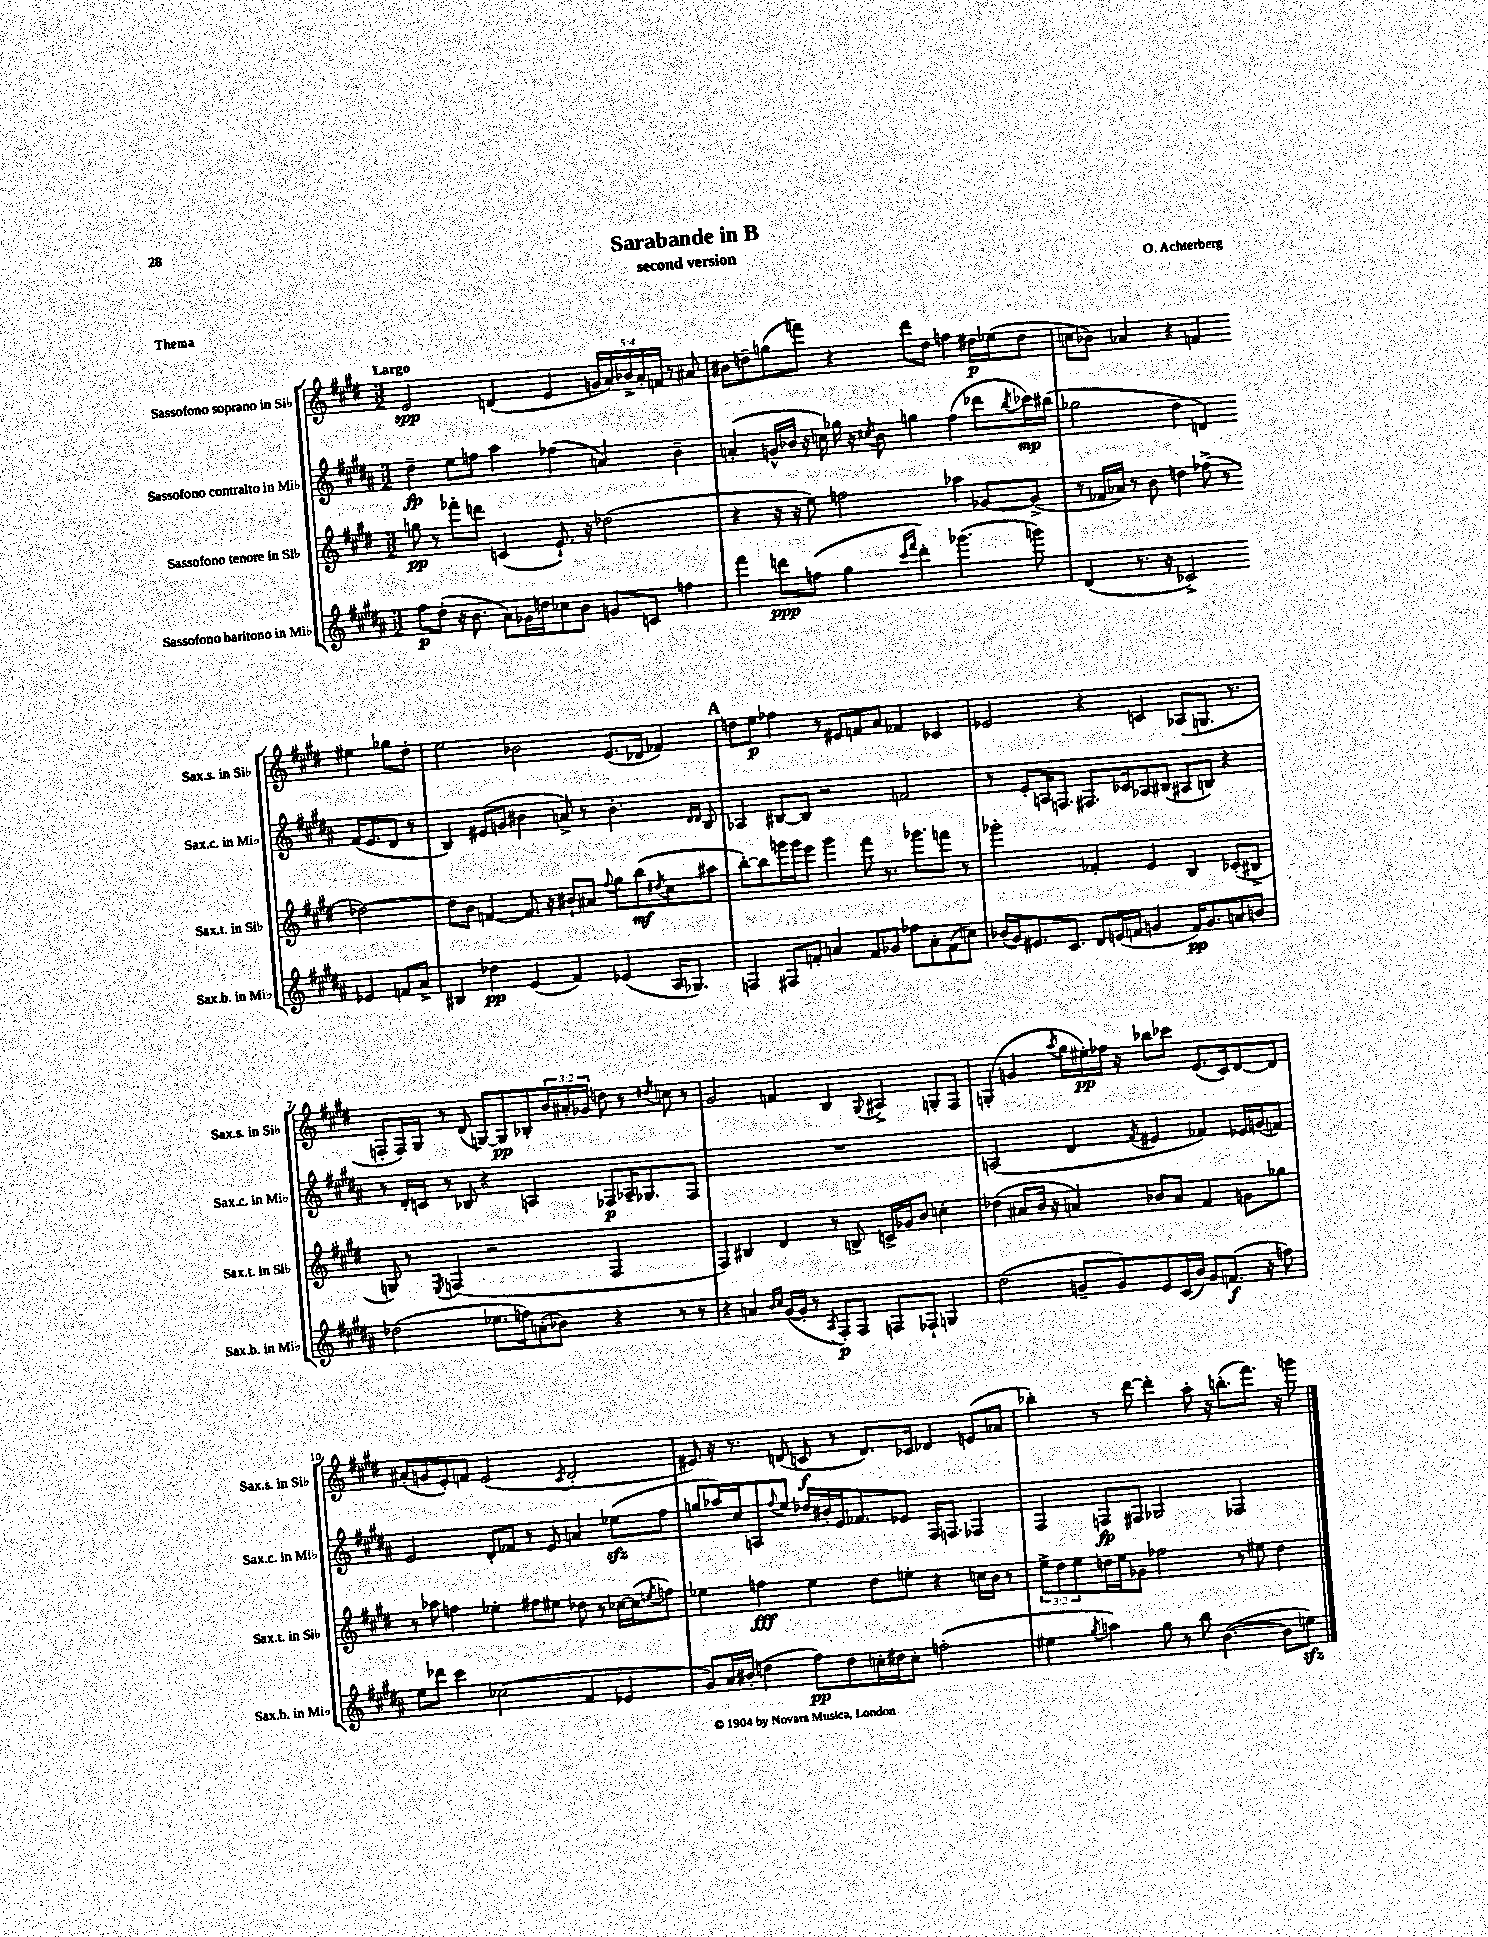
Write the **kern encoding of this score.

**kern	**dynam	**kern	**dynam	**kern	**dynam	**kern	**dynam
*part4	*part4	*part3	*part3	*part2	*part2	*part1	*part1
*staff4	*staff4	*staff3	*staff3	*staff2	*staff2	*staff1	*staff1
*I"Sassofono baritono in Mi♭	*	*I"Sassofono tenore in Si♭	*	*I"Sassofono contralto in Mi♭	*	*I"Sassofono soprano in Si♭	*
*I'Sax.b. in Mi♭	*	*I'Sax.t. in Si♭	*	*I'Sax.c. in Mi♭	*	*I'Sax.s. in Si♭	*
*clefG2	*	*clefG2	*	*clefG2	*	*clefG2	*
*k[f#c#g#d#a#]	*	*k[f#c#g#d#]	*	*k[f#c#g#d#a#]	*	*k[f#c#g#d#]	*
*M3/2	*	*M3/2	*	*M3/2	*	*M3/2	*
=1	=1	=1	=1	=1	=1	=1	=1
!	!	!	!	!	!	!LO:TX:a:B:t=Largo	!
8ff#\L	p	8ggn\	pp	4dd#~\	fp	2e/	spp
(8dd#'\J	.	8r	.	.	.	.	.
16r	.	8fff-X'\L	.	8ee\L	.	.	.
8.b\	.	.	.	.	.	.	.
.	.	8dddn\J	.	8ffn\J	.	.	.
8a#\L)	.	(4cn/	.	4aa#\	.	(4dn/	.
16g-X\L	.	.	.	.	.	.	.
16ddn\J	.	.	.	.	.	.	.
8cc-X\	.	8.e`/)	.	(4ff-X\	.	4e/	.
8b\J	.	.	.	.	.	.	.
.	.	16r	.	.	.	.	.
8gn/L	.	(2dd-X\	.	4an/)	.	20gn/LL	.
.	.	.	.	.	.	20a/)	.
.	.	.	.	.	.	20b-X^/	.
8cn/J	.	.	.	.	.	.	.
.	.	.	.	.	.	20a'/	.
.	.	.	.	.	.	20fn/JJ	.
4ffn\	.	.	.	4b~\	.	8r	.
.	.	.	.	.	.	8a#X/	.
=2	=2	=2	=2	=2	=2	=2	=2
4fff#\	.	4r	.	(4an'/	.	8b#X\L	.
.	.	.	.	.	.	8ddn~\	.
8dddn\L	ppp	16r	.	16gn^^/LL	.	(8ggn\	.
.	.	16r	.	16b-X/JJ	.	.	.
(8ffn\J	.	8ee\)	.	16r	.	8fffn\J)	.
.	.	.	.	16ccn\)	.	.	.
4gg#\	.	2ffn\	.	16gg-X\	.	4r	.
.	.	.	.	16r	.	.	.
.	.	.	.	8qcc#X/	.	.	.
.	.	.	.	8b-\	.	.	.
16qqccc#/LL	.	.	.	.	.	.	.
16qqfff#/JJ	.	.	.	.	.	.	.
4ddd'\)	.	.	.	4ggn\	.	8ddd#\L	.
.	.	.	.	.	.	8dd\J	.
(4.ggg-X\	.	4aa-X\	.	(4ff#\	.	4ffn\	.
.	.	[8g-X/L	.	8ddd-X\L	.	16dd#X\LL	p
.	.	.	.	.	.	(16ee-X\J	.
.	.	.	.	8qbb/	.	.	.
8gggn\)	.	(8g-^/J]	.	16ccc-X\L)	mp	8dd#\J	.
.	.	.	.	(16bb#X\JJ	.	.	.
=3	=3	=3	=3	=3	=3	=3	=3
(4d#/	.	8r	.	2gg-X\	.	8ccn\L	.
.	.	16f-X/LL	.	.	.	8b-X\J)	.
.	.	16a-X/JJ)	.	.	.	.	.
8.r	.	8r	.	.	.	4a-X/	.
.	.	8b\	.	.	.	.	.
16r	.	.	.	.	.	.	.
2c-X^/)	.	4ddn\	.	4dd#\	.	4r	.
.	.	(8ff-X^\	.	4dn/)	.	4fn/	.
.	.	8r	.	.	.	.	.
4e-X/	.	[2dd-X\)	.	(16f#/KL	.	4ee#X\	.
.	.	.	.	8.e/	.	.	.
8fn/L	.	.	.	8d/J	.	8gg-X\L	.
8a#^/J	.	.	.	8r	.	8dd#'\J	.
!!LO:LB:g=z
=4	=4	=4	=4	=4	=4	=4	=4
4B#X/	.	8dd-X\L]	.	4B/)	.	2ee\	.
.	.	8b\J	.	.	.	.	.
4dd-X\	pp	[4fn/	.	(8e#X/L	.	.	.
.	.	.	.	8gn/J	.	.	.
(4e/	.	8.f/]	.	4b#X\	.	2b-X\	.
.	.	16r	.	.	.	.	.
4f#/)	.	8b#X`/L	.	8an^/)	.	.	.
.	.	8a#X/J	.	8r	.	.	.
.	.	8qqff#/	.	.	.	.	.
(4e-X/	.	8gg#\L	.	4.b#'\	.	(8.e/L	.
.	.	(8bb\	mf	.	.	.	.
.	.	.	.	.	.	16d-X/Jk	.
.	.	8qdd#X/	.	.	.	.	.
16A#/KL	.	8cc#\	.	.	.	4f-X/)	.
8.G-X/J)	.	.	.	.	.	.	.
.	.	.	.	16qqd#/LL	.	.	.
.	.	.	.	16qqd#/JJ	.	.	.
.	.	8aa#X\J	.	8B/	.	.	.
!!LO:REH:place=s1:t=A
=5	=5	=5	=5	=5	=5	=5	=5
4Fn/	.	[8bb'\L)	.	4A-X/	.	8ddn\L	.
.	.	8bb\]	.	.	.	8ee\J	p
8F#X/L	.	16gggn\L	.	[8B#X/L	.	4ff-X\	.
.	.	16ggg\J	.	.	.	.	.
8fn'/J	.	8eee\J	.	8B#/J]	.	.	.
4an/	.	4ggg\	.	2r	.	8r	.
.	.	.	.	.	.	8e#X/L	.
8f/L	.	8fff#\	.	.	.	8fn/	.
8g-X/J	.	8.r	.	.	.	8a/J	.
8ff-X\L	.	.	.	2fn/	.	4f-X/	.
.	.	8.ggg-X\L	.	.	.	.	.
8a'\	.	.	.	.	.	.	.
(8f\	.	8fffn\J	.	.	.	4c-X/	.
8ccn\J)	.	8r	.	.	.	.	.
=6	=6	=6	=6	=6	=6	=6	=6
(16b-X/LL	.	2ggg-X'\	.	8r	.	2e-X/	.
16g#/J)	.	.	.	.	.	.	.
8.e#X/	.	.	.	8e'/L	.	.	.
.	.	.	.	16An/K	.	.	.
8.c#/J	.	.	.	8.Fn/J	.	.	.
8d#/L	.	4f-X'/	.	8.F#X/L	.	4r	.
(16en/L	.	.	.	.	.	.	.
16fn/JJ	.	.	.	16c-X/k	.	.	.
4gn/	.	4e/	.	8A-X/	.	4cn/	.
.	.	.	.	(8B#X/J	.	.	.
16f/KL)	pp	4B/	.	8A#X/L	.	(8A-X/L	.
8.g/	.	.	.	.	.	.	.
.	.	.	.	8Bn/J)	.	8.Gn/J	.
8an/	.	(8c-X'/L	.	4r	.	.	.
.	.	.	.	.	.	8.r	.
8bn/J	.	8B#X^/J	.	.	.	.	.
!!LO:LB:g=z
=7	=7	=7	=7	=7	=7	=7	=7
(2dd-X\	.	8Gn/)	.	8r	.	8Fn'/L	.
.	.	8r	.	16d#'/LL	.	16F/L)	.
.	.	.	.	16cn/JJ	.	16G#/JJ	.
.	.	8qE/	.	.	.	.	.
.	.	(4Fn/	.	8r	.	8r	.
.	.	.	.	8B-X/	.	(8d#/	.
8.ee-X\L	.	2r	.	4r	.	[8Gn/L)	.
.	.	.	.	.	.	8G/]	pp
16ffn\k)	.	.	.	.	.	.	.
(8an'\	.	.	.	4An/	.	8B-X'/	.
8b-X\J)	.	.	.	.	.	24b/L	.
.	.	.	.	.	.	24a#X'/	.
.	.	.	.	.	.	24g-X/JJ	.
4r	.	2F/	.	8F-X/L	p	8ddn\	.
.	.	.	.	16A-X~/K	.	8r	.
.	.	.	.	8.G-X/	.	.	.
.	.	.	.	.	.	8qdd#X/	.
8r	.	.	.	.	.	8ccn\	.
8r	.	.	.	8F-/J	.	8r	.
=8	=8	=8	=8	=8	=8	=8	=8
4r	.	4F#/)	.	1.r	.	2g#/	.
4an/	.	4B#X/	.	.	.	.	.
16qqb/LL	.	.	.	.	.	.	.
16qqcc#/JJ	.	.	.	.	.	.	.
([16g#/LL	.	4d#/	.	.	.	4fn/	.
16g#'/JJ]	.	.	.	.	.	.	.
8r	.	.	.	.	.	.	.
8qA#/	.	.	.	.	.	.	.
8F#'/L)	p	8r	.	.	.	4B/	.
8F#/J	.	8Bn^/	.	.	.	.	.
.	.	.	.	.	.	8qqG#/	.
8Fn/L	.	16cn^/LL	.	.	.	4A#X^/	.
.	.	16g-X/J	.	.	.	.	.
8F-X`/J	.	8b/J	.	.	.	.	.
4Gn/	.	4ccn'\	.	.	.	8Gn'/L	.
.	.	.	.	.	.	8F#/J	.
=9	=9	=9	=9	=9	=9	=9	=9
(2dd#\	.	(4dd-X\	.	(2An/	.	(4Gn'/	.
.	.	8a#X/L	.	.	.	4gn/	.
.	.	16b/Jk	.	.	.	.	.
.	.	16r	.	.	.	.	.
.	.	.	.	.	.	8qaa/	.
8gn~/L	.	4an/)	.	4d#/	.	16gg#\LL	.
.	.	.	.	.	.	16ee#X'\)	pp
8g/)	.	.	.	.	.	16ff-X\JJ	.
.	.	.	.	.	.	16r	.
.	.	.	.	8qf#/	.	.	.
8e/	.	8b-X/L	.	4e#X/	.	8bb-X\L	.
(16c#/L	.	8a/J	.	.	.	8ccc-X\J	.
16b/JJ)	.	.	.	.	.	.	.
8g/L	.	4f#/	.	4f-X/)	.	(8.e/L	.
(8.fn/J	f	.	.	.	.	.	.
.	.	.	.	.	.	16c#/k)	.
.	.	8gn\L	.	16e-X/LL	.	[8d#/	.
16r	.	.	.	(16gn/J	.	.	.
8ffn\)	.	8gg-X\J	.	8fn/J)	.	8d#/J]	.
!!LO:LB:g=z
=10	=10	=10	=10	=10	=10	=10	=10
8ee\L	.	8r	.	2e/	.	(8a#X'/L	.
8ddd-X\J	.	8aa-X\	.	.	.	8gn/	.
4ccc#\	.	4ffn\	.	.	.	8e'/)	.
.	.	.	.	.	.	8fn/J	.
(2cc-X\	.	4ee-X'\	.	8d#'/L	.	(2e/	.
.	.	.	.	8f-X/J	.	.	.
.	.	8ff#X\L	.	8r	.	.	.
.	.	8ee#X\J	.	8e/	.	.	.
.	.	.	.	.	.	8qc#/	.
4f#/	.	8dd-X\	.	4an/	.	2d#'/	.
.	.	8r	.	.	.	.	.
4e-X/	.	[16cc-X\LL	.	(8ee-Xzz\L	.	.	.
.	.	(16cc-\J]	.	.	.	.	.
.	.	8qeen/	.	.	.	.	.
.	.	8ffn\J)	.	8ff#\J	.	.	.
=11	=11	=11	=11	=11	=11	=11	=11
8g#/L)	.	4ee-X\	.	8ggn/L	.	8e#X/)	.
16a#/L	.	.	.	16aa-X/L)	.	16r	.
(16b#X'/JJ	.	.	.	16cc#/J	.	8.r	.
4ddn\	.	4ffn\	fff	8An/	.	.	.
.	.	.	.	8qqff#/	.	.	.
.	.	.	.	8ee/J	.	(8dn/	.
8ff#\L)	pp	4ee-\	.	16dd-X/LL	.	8cn/	f
.	.	.	.	16b#X'/	.	.	.
8dd\	.	.	.	16e/J	.	8r	.
.	.	.	.	8.f-X/	.	.	.
16ccn'\L	.	8dd#\L	.	.	.	8.d/L)	.
16dd#X\J	.	.	.	.	.	.	.
8cc'\J	.	8een'\J	.	8e-X/J	.	.	.
.	.	.	.	.	.	16c-X/Jk	.
(2ffn'\	.	4r	.	16F#/KL	.	4d-X/	.
.	.	.	.	8.Fn/J	.	.	.
.	.	16ccn\LL	.	4F-X/	.	(8en/L	.
.	.	16b\JJ	.	.	.	.	.
.	.	8r	.	.	.	8a-X/J	.
=12	=12	=12	=12	=12	=12	=12	=12
4ee#X\	.	12ee^\L	.	4F#/	.	4bb-X'\)	.
.	.	12dd#\	.	.	.	.	.
.	.	12ee\	.	.	.	.	.
8qgg#/	.	.	.	.	.	.	.
4aan\)	.	16ddn\L	.	8Fn/L	fp	8r	.
.	.	16ee\J	.	.	.	.	.
.	.	8g-X\J	.	8F#X/J	.	[8ddd#\	.
8gg#\	.	2ff-X\	.	2G-X/	.	4ddd#'\]	.
8r	.	.	.	.	.	.	.
8bb\	.	.	.	.	.	8aa'\	.
([4.b\	.	.	.	.	.	16r	.
.	.	.	.	.	.	(8.bbn'\L	.
.	.	8r	.	2F-X/	.	.	.
.	.	8ee#X\	.	.	.	8.fff#\J)	.
8b\L]	.	4dd\	.	.	.	.	.
.	.	.	.	.	.	16r	.
8eenzz\J)	.	.	.	.	.	8gggn\	.
==	==	==	==	==	==	==	==
*-	*-	*-	*-	*-	*-	*-	*-
